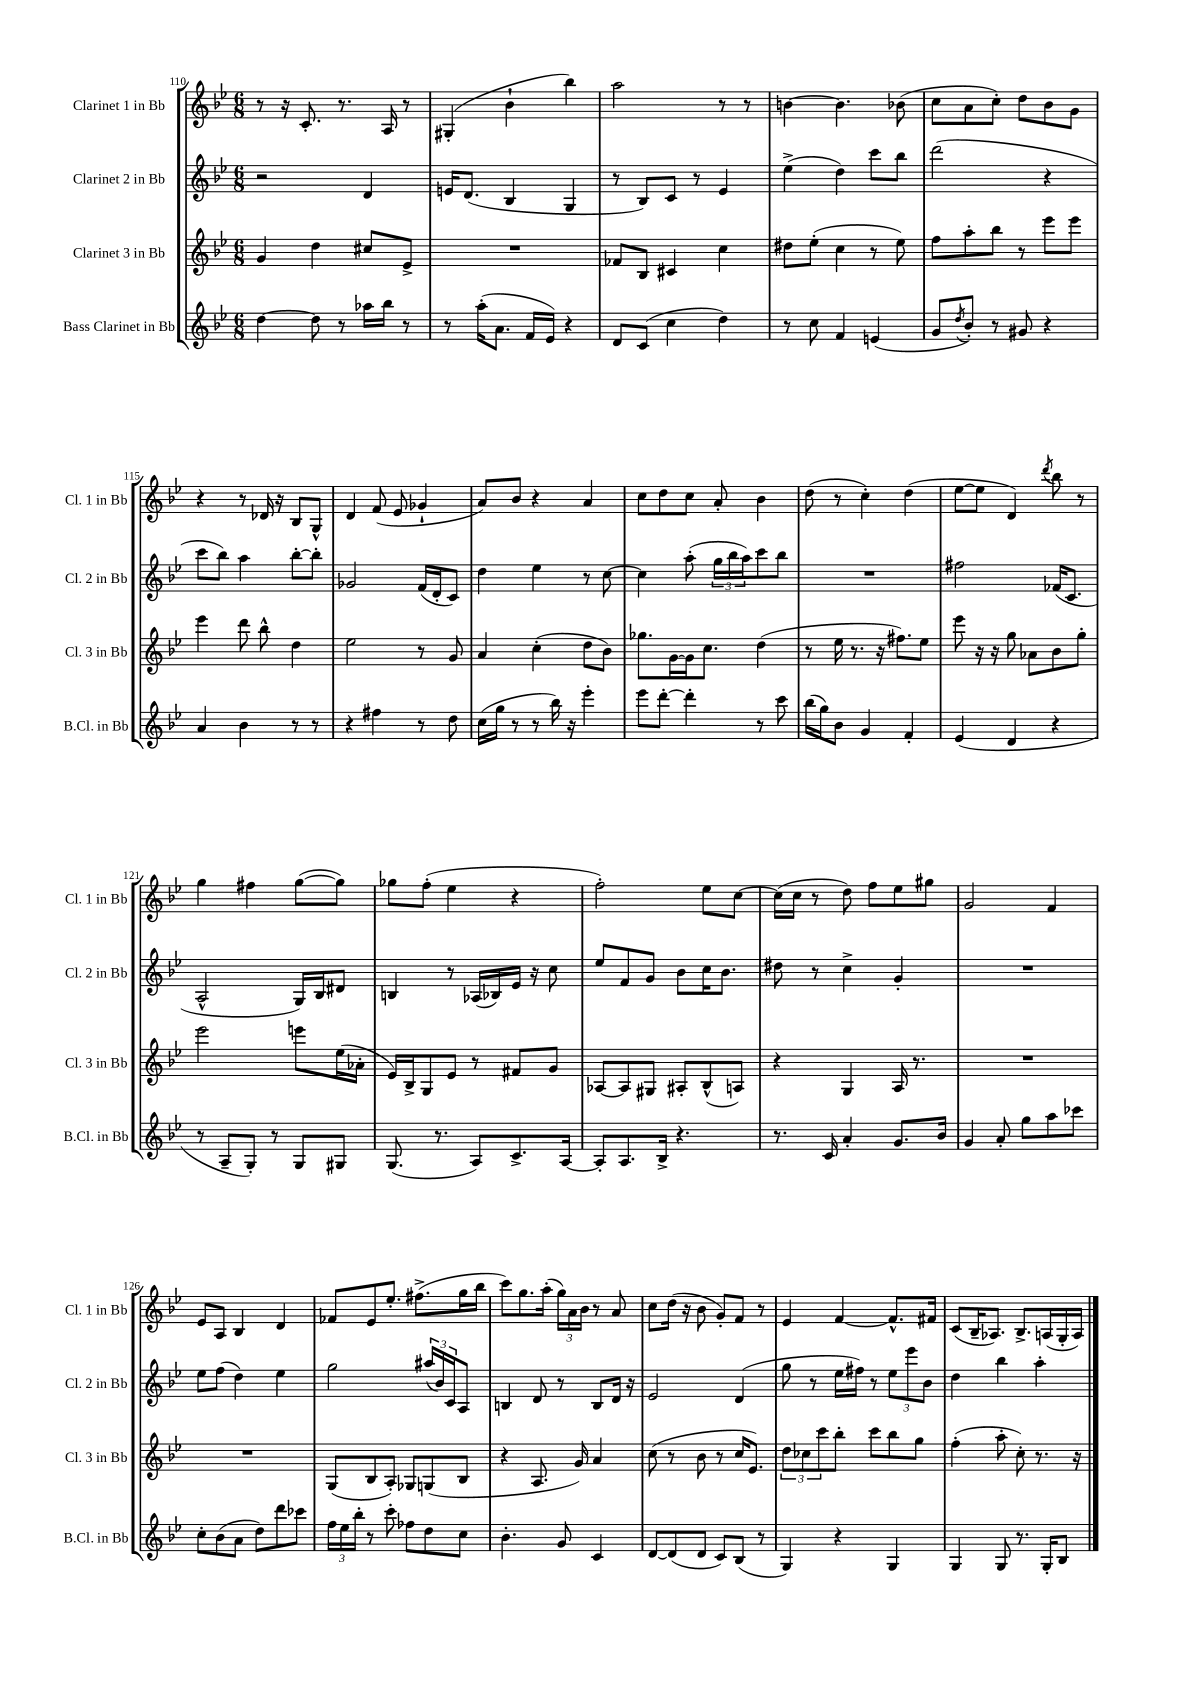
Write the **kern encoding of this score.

**kern	**kern	**kern	**kern
*part4	*part3	*part2	*part1
*staff4	*staff3	*staff2	*staff1
*I"Bass Clarinet in Bb	*I"Clarinet 3 in Bb	*I"Clarinet 2 in Bb	*I"Clarinet 1 in Bb
*I'B.Cl. in Bb	*I'Cl. 3 in Bb	*I'Cl. 2 in Bb	*I'Cl. 1 in Bb
*clefG2	*clefG2	*clefG2	*clefG2
*k[b-e-]	*k[b-e-]	*k[b-e-]	*k[b-e-]
*M6/8	*M6/8	*M6/8	*M6/8
=110	=110	=110	=110
[4dd\	4g/	2r	8r
.	.	.	16r
.	.	.	8.c'/
8dd\]	4dd\	.	.
8r	.	.	8.r
16aa-X\LL	8cc#X/L	4d/	.
16bb-\JJ	.	.	16A/
8r	8e-^/J	.	8r
=111	=111	=111	=111
8r	2.r	16en/KL	(4G#X'/
.	.	(8.d/J	.
(16aa'\KL	.	.	.
8.a\J	.	.	.
.	.	4B-/	4b-`\
16f/LL	.	.	.
16e-/JJ)	.	.	.
4r	.	4G/	4bb-\)
=112	=112	=112	=112
8d/L	8f-X/L	8r	2aa\
(8c/J	8B-/J	8B-/L)	.
4cc\	4c#X/	8c/J	.
.	.	8r	.
4dd\)	4cc\	4e-/	8r
.	.	.	8r
=113	=113	=113	=113
8r	8dd#X\L	(4ee-^\	[4bn\
8cc\	(8ee-'\J	.	.
4f/	4cc\	4dd\)	4.b\]
(4en/	8r	8ccc\L	.
.	8ee-\)	8bb-\J	(8b-X\
=114	=114	=114	=114
8g/L	8ff\L	(2ddd\	8cc\L
8qdd/	.	.	.
8b-'/J)	8aa'\	.	8a\
8r	8bb-\J	.	8cc'\J)
8g#X/	8r	.	8dd\L
4r	8eee-\L	4r	8b-\
.	8eee-\J	.	8g\J
!!LO:LB:g=z
=115	=115	=115	=115
4a/	4eee-\	8ccc\L	4r
.	.	8bb-\J)	.
4b-\	8ddd\	4aa\	8r
.	8bb-^^\	.	16d-X/
.	.	.	16r
8r	4dd\	[8bb-'\L	8B-/L
8r	.	8bb-'\J]	8G^^/J
=116	=116	=116	=116
4r	2ee-\	2g-X/	4d/
4ff#X\	.	.	(8f/
.	.	.	8e-/
8r	8r	(16f/LL	4g-X`/
.	.	16d'/J	.
8dd\	8g/	8c/J)	.
=117	=117	=117	=117
(16cc\LL	4a/	4dd\	8a/L)
16gg\JJ	.	.	.
8r	.	.	8b-/J
8r	(4cc'\	4ee-\	4r
16bb-\)	.	.	.
16r	.	.	.
4eee-'\	8dd\L	8r	4a/
.	8b-\J)	[8cc\	.
=118	=118	=118	=118
8eee-\L	8.gg-X\L	4cc\]	8cc\L
[8ddd'\J	.	.	8dd\
.	[16g\L	.	.
4ddd'\]	16g\J]	(8aa'\	8cc\J
.	8.cc\J	.	.
.	.	24gg\LL	8a'/
.	.	24bb-\	.
.	.	24aa\J)	.
8r	(4dd\	8ccc\	4b-\
8ccc\	.	8bb-\J	.
=119	=119	=119	=119
(16bb-\LL	8r	2.r	(8dd\
16gg\J)	.	.	.
8b-\J	16ee-\	.	8r
.	8.r	.	.
4g/	.	.	4cc'\)
.	16r	.	.
.	8.ff#X\L)	.	.
4f'/	.	.	(4dd\
.	8ee-\J	.	.
=120	=120	=120	=120
(4e-/	8eee-\	2ff#X\	[8ee-\L
.	16r	.	8ee-\J]
.	16r	.	.
4d/	8gg\	.	4d/)
.	8a-X\L	.	.
.	.	.	8qddd/
4r	8b-\	(16f-X/KL	8bb-\
.	.	8.c/J	.
.	8gg'\J	.	8r
!!LO:LB:g=z
=121	=121	=121	=121
8r	2eee-\	2A^^/	4gg\
8A~/L	.	.	.
8G'/J)	.	.	4ff#X\
8r	.	.	.
8G/L	8eeen\L	16G/LL)	([8gg\L
.	.	16B-/J	.
8G#X/J	(16ee-\L	8d#X/J	8gg\J])
.	16a-X'\JJ	.	.
=122	=122	=122	=122
(8.G/	16e-/LL)	4Bn/	8gg-X\L
.	16B-^/J	.	.
.	8G/	.	(8ff'\J
8.r	.	.	.
.	8e-/J	8r	4ee-\
8A/L)	8r	(16A-X/LL	.
.	.	16B-X/)	.
8.c^/	8f#X/L	16e-/JJ	4r
.	.	16r	.
.	8g/J	8cc\	.
[16A/Jk	.	.	.
=123	=123	=123	=123
8A'/L]	[8A-X/L	8ee-/L	2ff'\)
8.A/	8A-/]	8f/	.
.	8G#X/J	8g/J	.
16B-^/Jk	.	.	.
4.r	8A#X'/L	8b-\L	.
.	(8B-^^/	16cc\K	8ee-\L
.	.	8.b-\J	.
.	8An/J)	.	[8cc\J
=124	=124	=124	=124
8.r	4r	8dd#X\	(16cc\LL]
.	.	.	16cc\JJ
.	.	8r	8r
16c/	.	.	.
4a'/	4G/	4cc^\	8dd\)
.	.	.	8ff\L
8.g/L	16A/	4g'/	8ee-\
.	8.r	.	.
.	.	.	8gg#X\J
16b-/Jk	.	.	.
=125	=125	=125	=125
4g/	2.r	2.r	2g/
8a'/	.	.	.
8gg\L	.	.	.
8aa\	.	.	4f/
8ccc-X\J	.	.	.
!!LO:LB:g=z
=126	=126	=126	=126
8cc'\L	2.r	8ee-\L	8e-/L
(8b-\	.	(8ff\J	8A/J
8a\J	.	4dd\)	4B-/
8dd\L)	.	.	.
8ddd\	.	4ee-\	4d/
8ccc-X\J	.	.	.
=127	=127	=127	=127
24ff\LL	(8G/L	2gg\	8f-X/L
24ee-\	.	.	.
24bb-'\JJ	.	.	.
8r	8B-/	.	8e-/
8ccc'\	8A'/J)	.	8.ee-'/J
8ff-X\L	8G-X/L	.	.
.	.	.	(8.ff#X^\L
8dd\	(8Gn/	(24aa#X/LL	.
.	.	24b-/)	.
.	.	24c/J	.
8cc\J	8B-/J	8A/J	16gg\L
.	.	.	16bb-\JJ
=128	=128	=128	=128
4.b-'\	4r	4Bn/	8ccc\L)
.	.	.	8.gg\
.	8.A/	8d/	.
.	.	.	(16aa'\Jk
8g/	.	8r	24gg\LL)
.	.	.	24a\
.	16g/)	.	.
.	.	.	24b-\JJ
4c/	4a/	8B/L	8r
.	.	16d/Jk	8a/
.	.	16r	.
=129	=129	=129	=129
[8d/L	(8cc\	2e-/	8cc\L
(8d/]	8r	.	(16dd\Jk
.	.	.	16r
8d/J	8b-\	.	8b-\
8c/L)	8r	.	8g'/L)
(8B-/J	16cc/KL	(4d/	8f/J
.	8.e-/J)	.	.
8r	.	.	8r
=130	=130	=130	=130
4G/)	12dd\L	8gg\	4e-/
.	12cc-X\	.	.
.	.	8r	.
.	12ccc\	.	.
4r	8bb-'\J	16ee-\LL	[4f/
.	.	16ff#X\JJ)	.
.	8ccc\L	8r	.
4G/	8bb-\	12ee-\L	8.f^^/L]
.	.	12eee-\	.
.	8gg\J	.	.
.	.	12b-\J	.
.	.	.	16f#X/Jk
=131	=131	=131	=131
4G/	(4ff'\	4dd\	(8c/L
.	.	.	16B-~/K
.	.	.	8.A-X/J)
8G/	8aa'\	4bb-\	.
8.r	8cc'\)	.	8.B-^/L
.	8.r	4aa'\	.
16G'/KL	.	.	(16An/L
8B-/J	.	.	16G'/
.	16r	.	16A/JJ)
==	==	==	==
*-	*-	*-	*-
